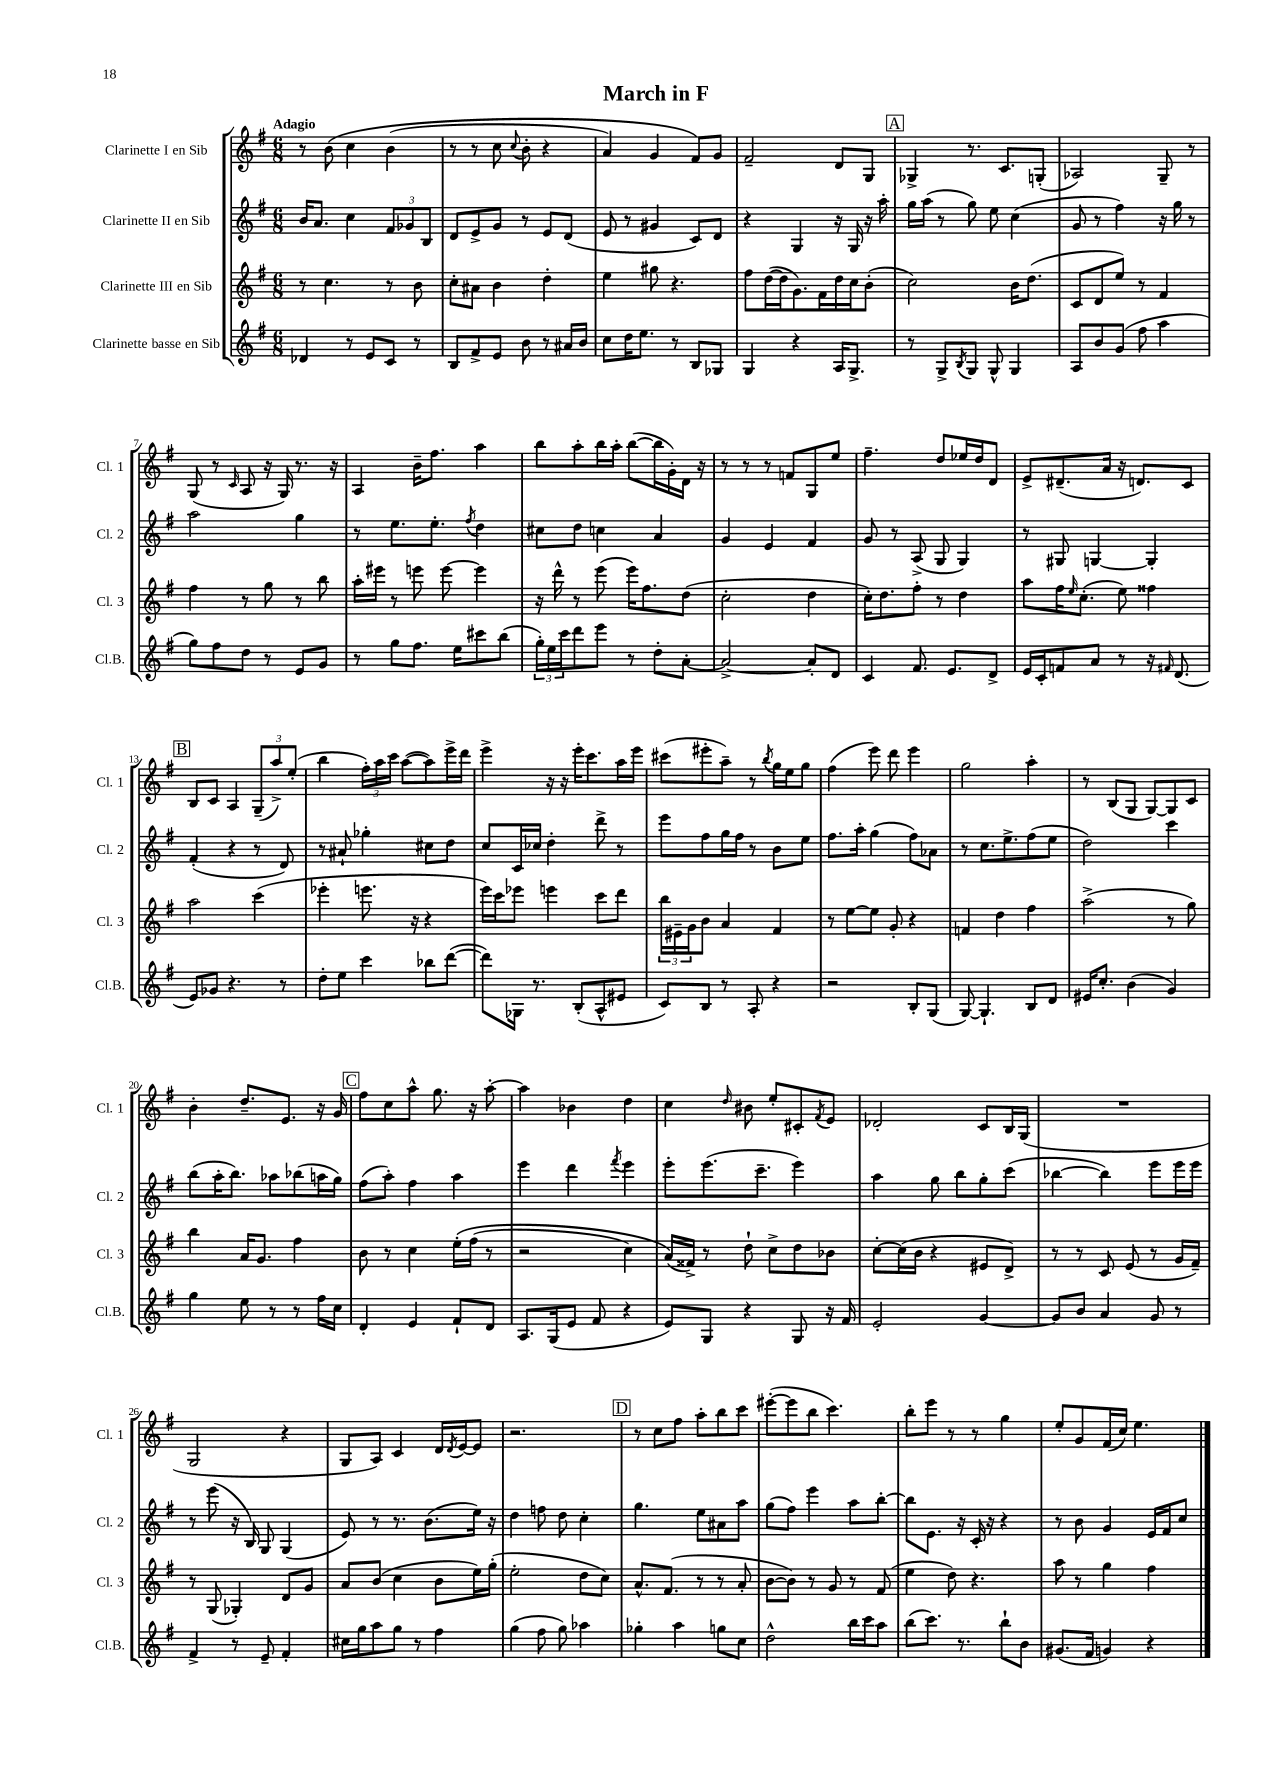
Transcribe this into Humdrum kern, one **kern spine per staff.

**kern	**kern	**kern	**kern
*part4	*part3	*part2	*part1
*staff4	*staff3	*staff2	*staff1
*I"Clarinette basse en Sib	*I"Clarinette III en Sib	*I"Clarinette II en Sib	*I"Clarinette I en Sib
*I'Cl.B.	*I'Cl. 3	*I'Cl. 2	*I'Cl. 1
*clefG2	*clefG2	*clefG2	*clefG2
*k[f#]	*k[f#]	*k[f#]	*k[f#]
*M6/8	*M6/8	*M6/8	*M6/8
=1	=1	=1	=1
!	!	!	!LO:TX:a:B:t=Adagio
4d-X/	8r	16b/KL	8r
.	.	8.a/J	.
.	4.cc\	.	(8b\
8r	.	4cc\	4cc\
8e/L	.	.	.
8c/J	8r	12f#/L	(4b\
.	.	12g-X/	.
8r	8b\	.	.
.	.	12B/J	.
=2	=2	=2	=2
8B/L	8cc'\L	8d/L	8r
8f#^/	8a#X\J	8e^/	8r
8e/J	4b\	8g/J	8cc\
.	.	.	8qqcc/
8b\	.	8r	8b'\
8r	4dd'\	8e/L	4r
16a#X/LL	.	(8d/J	.
16b/JJ	.	.	.
=3	=3	=3	=3
8cc\L	4ee\	8e/	4a/)
16dd\K	.	8r	.
8.ee\J	.	.	.
.	8gg#X\	4g#X/	4g/
8r	4.r	.	.
8B/L	.	8c/L)	8f#/L)
8G-X/J	.	8d/J	8g/J
=4	=4	=4	=4
4G/	8ff#\L	4r	2f#~/
.	([16dd\L	.	.
.	16dd\J]	.	.
4r	8.g\)	4G/	.
.	16f#\L	.	.
16A/KL	16dd\	16r	8d/L
8.G^/J	16cc\J	16G/	.
.	(8b'\J	16r	8G/J
.	.	16aa'\	.
!!LO:REH:place=s1:t=A
=5	=5	=5	=5
8r	2cc\)	16gg\LL	4G-X^/
.	.	(16aa\JJ	.
8G^/L	.	8r	.
8qB/	.	.	.
8G/J	.	8gg\)	8.r
8G^^/	.	8ee\	.
.	.	.	8.c/L
4G/	16b\KL	(4cc\	.
.	(8.dd\J	.	.
.	.	.	(8Gn'/J
=6	=6	=6	=6
8A/L	8c/L	8g/	2A-X/)
8b/	8d/	8r	.
(8g/J	8ee/J)	4ff#\)	.
8ff#\	8r	.	.
4aa\	4f#/	16r	8G~/
.	.	16gg\	.
.	.	8r	8r
!!LO:LB:g=z
=7	=7	=7	=7
8gg\L)	4ff#\	2aa\	(8G/
8ff#\	.	.	8r
.	.	.	16qqc/
8dd\J	8r	.	8A/
8r	8gg\	.	16r
.	.	.	16G/)
8e/L	8r	4gg\	8.r
8g/J	8bb\	.	.
.	.	.	16r
=8	=8	=8	=8
8r	16aa'\LL	8r	4A/
.	16eee#X\JJ	.	.
8gg\L	8r	8.ee\L	.
8.ff#\J	8eeen\	.	16b~\KL
.	.	8.ee'\J	8.ff#\J
.	[8eee\	.	.
16ee\KL	.	.	.
.	.	8qff#/	.
8ccc#X\	4eee\]	4dd\	4aa\
(8bb\J	.	.	.
=9	=9	=9	=9
24gg'\LL)	16r	8cc#X\L	8bb\L
24ee\	.	.	.
.	16ddd^^\	.	.
24ccc\J	.	.	.
8ddd\	8r	8dd\J	8aa'\
8eee\J	(8eee\	4ccn\	16bb\L
.	.	.	16aa'\JJ
8r	16eee\KL)	.	([8bb\L
.	8.ff#\	.	.
8dd'\L	.	4a/	16bb\L]
.	.	.	16g'\)
[8a'\J	(8dd\J	.	16d\JJ
.	.	.	16r
=10	=10	=10	=10
2a^/_	2cc'\	4g/	8r
.	.	.	8r
.	.	4e/	8r
.	.	.	8fn/L
8a'/L]	4dd\	4f#/	8G/
8d/J	.	.	8ee/J
=11	=11	=11	=11
4c/	16cc'\KL)	8g/	4.ff#~\
.	8.dd\	.	.
.	.	8r	.
8.f#/	8ff#'\J	(8A^/	.
.	8r	8G/	8dd/L
8.e/L	.	.	.
.	4dd\	4G/)	16ee-X/L
.	.	.	16dd/J
8d^/J	.	.	8d/J
=12	=12	=12	=12
16e/LL	8aa\L	8r	8e^/L
16c'/J	.	.	.
8fn/	16ff#\K	8G#X/	(8.d#X~/
.	16qqee/	.	.
.	(8.cc'\J	.	.
8a/J	.	[4Gn/	.
.	.	.	16a/Jk
8r	8ee\)	.	16r
.	.	.	8.dn/L)
16r	4ff##X\	4G'/]	.
16qqf#X/	.	.	.
(8.d/	.	.	.
.	.	.	8c/J
!!LO:LB:g=z
!!LO:REH:place=s1:t=B
=13	=13	=13	=13
8e/L)	2aa\	(4f#'/	8B/L
8g-X/J	.	.	8c/J
4.r	.	4r	4A/
.	(4ccc\	8r	(12G~/L
.	.	.	12aa^/)
8r	.	8d/)	.
.	.	.	(12ee'/J
=14	=14	=14	=14
8dd'\L	4eee-X'\	8r	4bb\
8ee\J	.	8a#X`/	.
4ccc\	8.eeen\	4gg-X'\	24ff#'\LL)
.	.	.	24aa\
.	.	.	24ccc\JJ
.	.	.	([8aa\L
.	16r	.	.
8bb-X\L	4r	8cc#X\L	8aa\])
([8ddd\J	.	8dd\J	16eee^\L
.	.	.	16ddd\JJ
=15	=15	=15	=15
8ddd\L])	16eee\LL)	8cc/L	4eee^\
.	16ccc\J	.	.
16G-X\Jk	8eee-X\J	16c/L	.
8.r	.	16cc-X/JJ	.
.	4eeen\	4dd'\	16r
.	.	.	16r
(8B'/L	.	.	16eee'\KL
.	.	.	8.ccc\
8A^^/	8ccc\L	8ddd^\	.
8e#X/J	8ddd\J	8r	16aa\L
.	.	.	16eee\JJ
=16	=16	=16	=16
8c/L)	24bb\LL	8eee\L	(8ccc#X\L
.	24e#X~\	.	.
.	24g\J	.	.
8B/J	8b\J	8ff#\	8eee#X'\
8r	4a/	16gg\L	8aa~\J)
.	.	16ff#\JJ	.
8A'/	.	8r	8r
.	.	.	8qbb/
4r	4f#/	8b\L	16gg\LL
.	.	.	16ee\J
.	.	8ee\J	8gg\J
=17	=17	=17	=17
2r	8r	8.ff#\L	(4ff#\
.	[8ee\L	.	.
.	.	16aa'\Jk	.
.	8ee\J]	(4gg\	8eee\)
.	8g'/	.	8ddd\
8B'/L	4r	8ff#\L)	4eee\
(8G/J	.	8a-X\J	.
=18	=18	=18	=18
[8G/)	4fn/	8r	2gg\
4.G`/]	.	8.cc\L	.
.	4dd\	.	.
.	.	8.ee^\	.
8B/L	4ff#\	(8ff#\	4aa'\
8d/J	.	8ee\J	.
=19	=19	=19	=19
16e#X/KL	(2aa^\	2dd\)	8r
8.cc'/J	.	.	.
.	.	.	(8B/L
(4b\	.	.	8G/J
.	.	.	[8G/L)
4g/)	8r	4ccc\	8G/]
.	8gg\)	.	8c/J
!!LO:LB:g=z
=20	=20	=20	=20
4gg\	4bb\	(8bb\L	4b'\
.	.	16aa'\K	.
.	.	8.bb\J)	.
8ee\	16a/KL	.	8.dd~/L
.	8.g/J	.	.
8r	.	8aa-X\L	.
.	.	.	8.e/J
8r	4ff#\	(8bb-X\	.
16ff#\LL	.	16aan\L	16r
16cc\JJ	.	16gg\JJ)	16g/
!!LO:REH:place=s1:t=C
=21	=21	=21	=21
4d'/	8b\	(8ff#\L	8ff#\L
.	8r	8aa'\J)	8cc\
4e/	4cc\	4ff#\	8aa^^\J
.	.	.	8.gg\
8f#`/L	(16ee'\LL	4aa\	.
.	(16ff#\JJ	.	16r
8d/J	8r	.	[8aa'\
=22	=22	=22	=22
8.A/L	2r	4eee\	4aa\]
(16G/k	.	.	.
8e/J	.	4ddd\	4b-X\
8f#/	.	.	.
.	.	8qfff#/	.
4r	4cc\)	4eee\	4dd\
=23	=23	=23	=23
8e/L)	(16a/LL)	8eee'\L	4cc\
.	16f##X^/JJ)	.	.
8G/J	8r	(8.eee\	.
.	.	.	16qqdd/
4r	8dd`\	.	8b#X\
.	.	8.ccc~\J	.
.	8cc^\L	.	8ee'/L
8G/	8dd\	4eee\)	8c#X'/
.	.	.	8qf#/
16r	8b-X\J	.	8e/J
16f#/	.	.	.
=24	=24	=24	=24
2e'/	[8cc'\L	4aa\	2d-X'/
.	(16cc\L]	.	.
.	16b\JJ	.	.
.	4r	8gg\	.
.	.	8bb\L	.
[4g/	8e#X/L	8gg'\	8c/L
.	8d^/J)	(8ccc\J	16B/L
.	.	.	(16G/JJ
=25	=25	=25	=25
8g/L]	8r	[4bb-X\	2.r
8b/J	8r	.	.
4a/	8c/	4bb-\])	.
.	(8e/	.	.
8g/	8r	8eee\L	.
8r	16g/LL	16eee\L	.
.	16f#~/JJ)	16eee\JJ	.
!!LO:LB:g=z
=26	=26	=26	=26
4f#^/	8r	8r	2G/
.	(8G/	(8eee\	.
8r	4G-X'/)	16r	.
.	.	16B/)	.
8e~/	.	8G/	.
4f#'/	8d/L	(4G/	4r
.	8g/J	.	.
=27	=27	=27	=27
16cc#X\LL	8a/L	8e/)	8G/L
16gg\J	.	.	.
8aa\	(8b/J	8r	8A/J)
8gg\J	4cc\	8.r	4c/
8r	.	.	.
.	.	(8.b\L	.
4ff#\	8b\L	.	16d/LL
.	.	.	8qd/
.	.	.	[16e/J
.	16ee\L)	16ee\Jk)	8e/J]
.	(16gg'\JJ	16r	.
=28	=28	=28	=28
(4gg\	2ee'\	4dd\	2.r
8ff#\	.	8ffn\	.
8gg\)	.	8dd\	.
4aa-X\	8dd\L	4cc'\	.
.	8cc\J)	.	.
!!LO:REH:place=s1:t=D
=29	=29	=29	=29
4gg-X'\	8.a^^/L	4.gg\	8r
.	.	.	8cc\L
.	(8.f#/J	.	.
4aa\	.	.	8ff#\J
.	8r	8ee\L	8aa'\L
8ggn\L	8r	8a#X\	8bb\
8cc\J	8a'/	8aa\J	8ccc\J
=30	=30	=30	=30
2dd^^\	[8b\L	(8gg\L	([8eee#X'\L
.	8b\J])	8ff#\J)	8eee#\]
.	8r	4eee\	8bb\J
.	8g/	.	4.ccc\)
16bb\LL	8r	8aa\L	.
16ccc\J	.	.	.
8aa\J	(8f#/	[8bb'\J	.
=31	=31	=31	=31
(8bb\L	4ee\	8bb\L]	8bb'\L
8.ccc\J)	.	8.e\J	8eee\J
.	8dd\)	.	8r
8.r	.	16r	.
.	4.r	16c'/	8r
.	.	16r	.
8bb`\L	.	4r	4gg\
8b\J	.	.	.
=32	=32	=32	=32
(8.g#X/L	8aa\	8r	8ee'/L
.	8r	8b\	8g/
16f#/Jk	.	.	.
4gn/)	4gg\	4g/	(16f#/L
.	.	.	16cc/JJ)
.	.	.	4.ee\
4r	4ff#\	16e/LL	.
.	.	16f#/J	.
.	.	8cc/J	.
==	==	==	==
*-	*-	*-	*-
